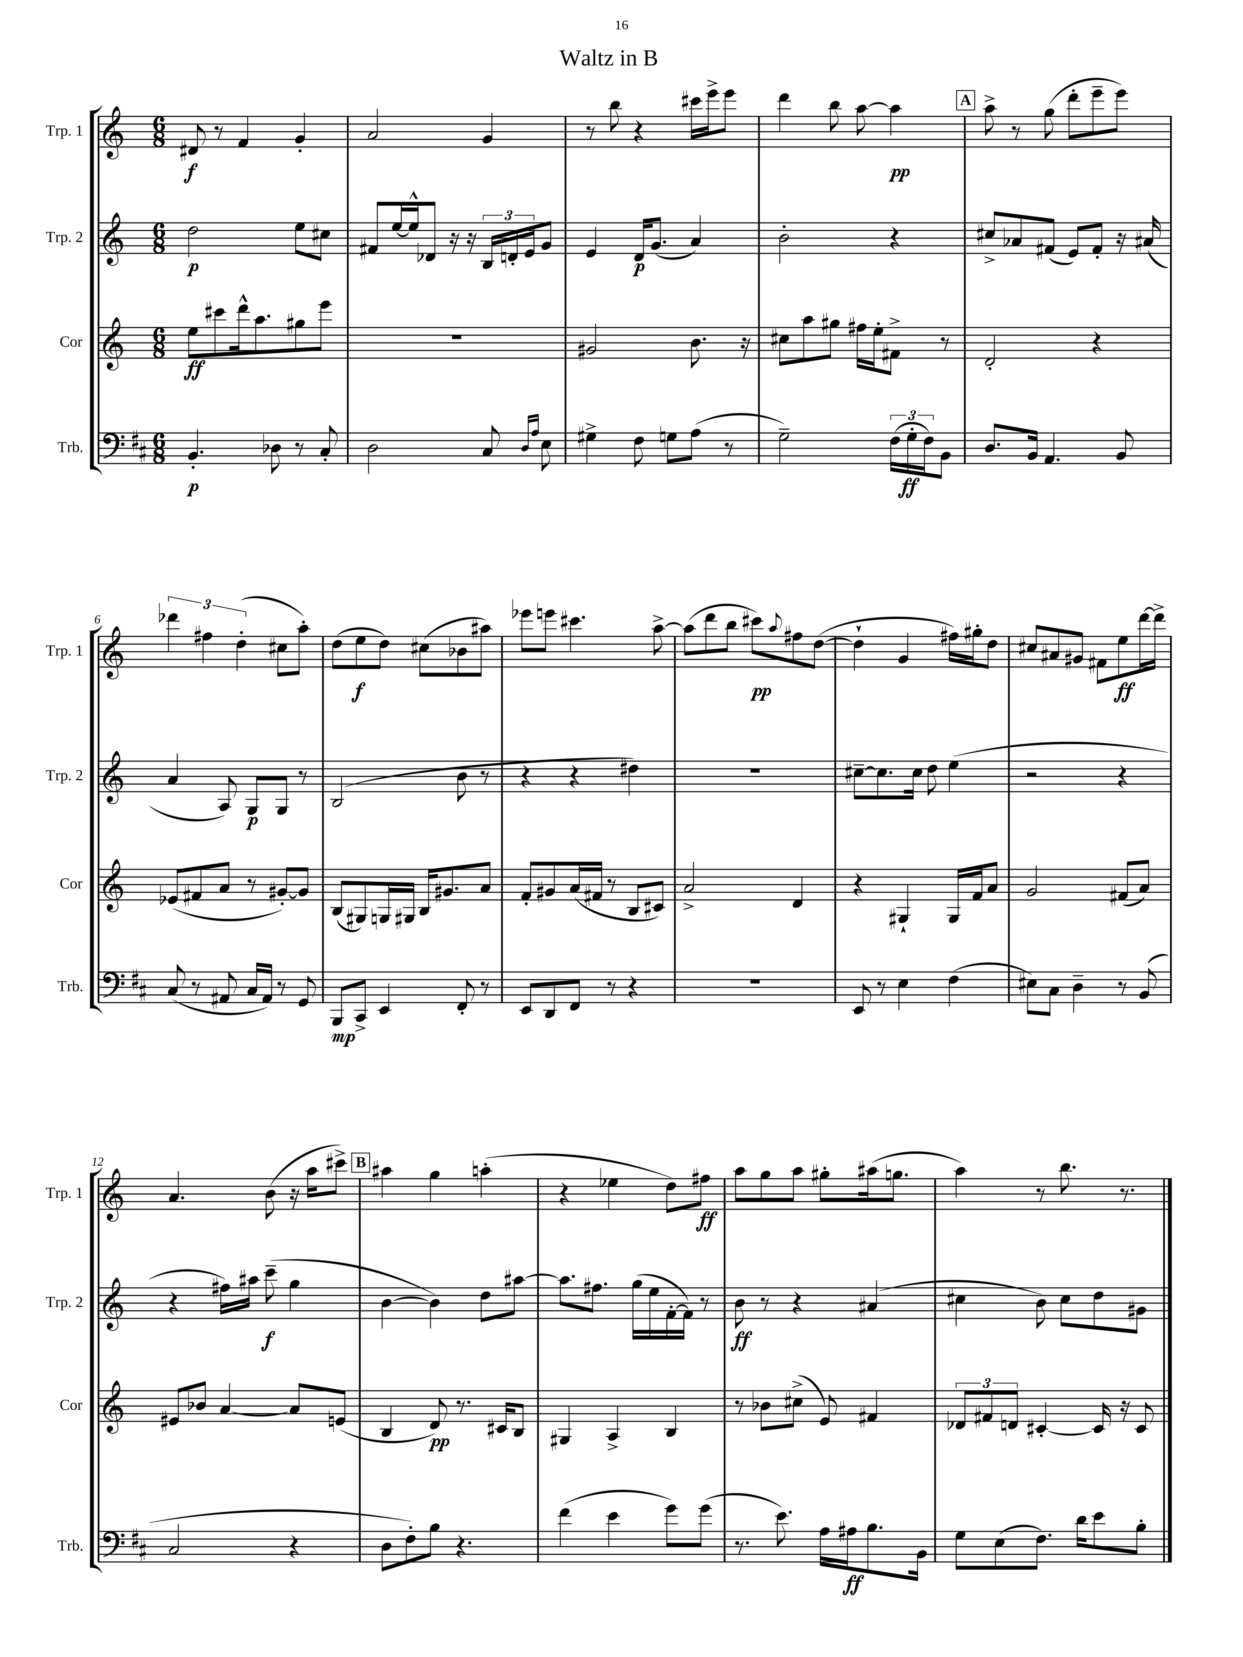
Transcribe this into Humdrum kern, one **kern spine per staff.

**kern	**kern	**kern	**kern
*staff4	*staff3	*staff2	*staff1
*clefF4	*clefG2	*clefG2	*clefG2
*k[f#c#]	*k[]	*k[]	*k[]
*M6/8	*M6/8	*M6/8	*M6/8
4.BB'/	8ee\L	2dd\	8d#/
.	8ccc#\	.	8r
.	16ddd^^\k	.	4f/
.	8.aa\	.	.
8D-\	.	.	.
8r	8gg#\	8ee\L	4g'/
8C#'/	8eee\J	8cc#\J	.
=	=	=	=
2D\	2.r	8f#/L	2a/
.	.	[16ee/L	.
.	.	16ee^^/]J	.
.	.	8d-/J	.
.	.	16r	.
.	.	16r	.
8C#/	.	24B/LL	4g/
.	.	24d'/	.
.	.	24e/J	.
16qqD/LL	.	.	.
16qqA/JJ	.	.	.
8E\	.	8g/J	.
=	=	=	=
4G#^\	2g#/	4e/	8r
.	.	.	8bb\
8F#\	.	16d/LK	4r
.	.	(8.g/J	.
8G\L	.	.	.
(8A\J	8.b\	4a/)	16ccc#\LL
.	.	.	16eee^\J
8r	.	.	8eee\J
.	16r	.	.
=	=	=	=
2G~\)	8cc#\L	2b'\	4ddd\
.	8aa\	.	.
.	8gg#\J	.	8bb\
.	16ff#\LL	.	[8aa\
.	16ee'\J	.	.
(24F#\LL	8f#^\J	4r	4aa\]
24G'\	.	.	.
24F#\J)	.	.	.
8BB\J	8r	.	.
=	=	=	=
8.D/L	2d'/	8cc#^/L	8aa^\
.	.	8a-/	8r
16BB/Jk	.	.	.
4.AA/	.	(8f#/J	(8gg\
.	.	8e/L)	8ddd'\L
.	4r	8f#'/J	8eee~\
8BB/	.	16r	8eee\J)
.	.	(16a#/	.
=	=	=	=
(8C#/	(8e-/L	4a/	6ddd-\
8r	8f#/	.	.
.	.	.	6ff#\
8AA#/	8a/J	8A/)	.
.	.	.	(6dd'\
16C#/LL	8r	8G/L	.
16AA#/JJ)	.	.	.
8r	[8g#'/L)	8G/J	8cc#\L
8GG/	8g#/]J	8r	8aa'\J)
=	=	=	=
8BBB/L	(8B/L	(2B/	(8dd\L
8CC#^/J	8G#/)	.	8ee\
4EE/	16G/L	.	8dd\J)
.	16G#/JJ	.	.
.	16B/LK	.	(8cc#\L
.	8.g#/	.	.
8FF#'/	.	8b\	8b-\
8r	8a/J	8r	8aa#\J)
=	=	=	=
8EE/L	8f'/L	4r	8eee-\L
8DD/	8g#/	.	8eee\J
8FF#/J	(16a/L	4r	4.ccc#\
.	16f#/JJ	.	.
8r	8r	.	.
4r	8B/L	4dd#\)	.
.	8c#/J)	.	[8aa^\
=	=	=	=
2.r	2a^/	2.r	(8aa\]L
.	.	.	8ddd\
.	.	.	8bb\J
.	.	.	8ccc#\L)
.	.	.	8qqaa/
.	4d/	.	8ff#\
.	.	.	([8dd\J
=	=	=	=
8EE/	4r	[8cc#~\L	4dd`\]
8r	.	8.cc#\]	.
4E\	4G#`/	.	4g/
.	.	16cc#\Jk	.
.	.	8dd\	.
(4F#\	16G#/LL	(4ee\	16ff#\LL)
.	16f/J	.	16gg#'\J
.	8a/J	.	8dd\J
=	=	=	=
8E#\L)	2g/	2r	8cc#/L
8C#\J	.	.	8a#/
4D~\	.	.	8g#/J
.	.	.	8f#\L
8r	(8f#/L	4r	8ee\
(8BB/	8a/J)	.	[16ddd\L
.	.	.	16ddd^\]JJ
=	=	=	=
2C#/	8e#/L	4r	4.a/
.	8b-/J	.	.
.	[4a/	16ff#\LL)	.
.	.	16aa#\JJ	.
.	.	(8ccc~\	(8b\
4r	8a/]L	4gg\	16r
.	.	.	16aa\LK
.	(8e/J	.	8ccc#^\J)
=	=	=	=
8D\L	4B/	[4b\	4aa#\
8F#'\)	.	.	.
8B\J	8d/)	4b\])	4gg\
4.r	8.r	.	.
.	.	8dd\L	(4aa'\
.	16c#/LK	.	.
.	8B/J	[8aa#\J	.
=	=	=	=
(4f#\	4G#/	8.aa#\]L	4r
.	.	8.ff#\J	.
4e\	4A^/	.	4ee-\
.	.	(16gg\LL	.
.	.	16ee\	.
8g\L)	4B/	[16f'\	8dd\L)
.	.	16f\]JJ)	.
(8g\J	.	8r	8ff#\J
=	=	=	=
8.r	8r	8b\	8aa\L
.	8b-\L	8r	8gg\
8.e\)	.	.	.
.	(8cc#^\J	4r	8aa\J
16A\LL	8e/)	.	8gg#'\L
16A#\J	.	.	.
8.B\	4f#/	(4a#/	(16aa#\k
.	.	.	8.gg\J
16BB\Jk	.	.	.
=	=	=	=
8G\L	12d-/L	4cc#\	4aa\)
.	12f#/	.	.
(8E\	.	.	.
.	12d/J	.	.
8.F#\J)	[4c#'/	8b\)	8r
.	.	8cc#\L	8.bb\
16d\LK	.	.	.
8e\	16c#/]	8dd\	.
.	16r	.	8.r
8B'\J	8c#/	8g#\J	.
==	==	==	==
*-	*-	*-	*-
